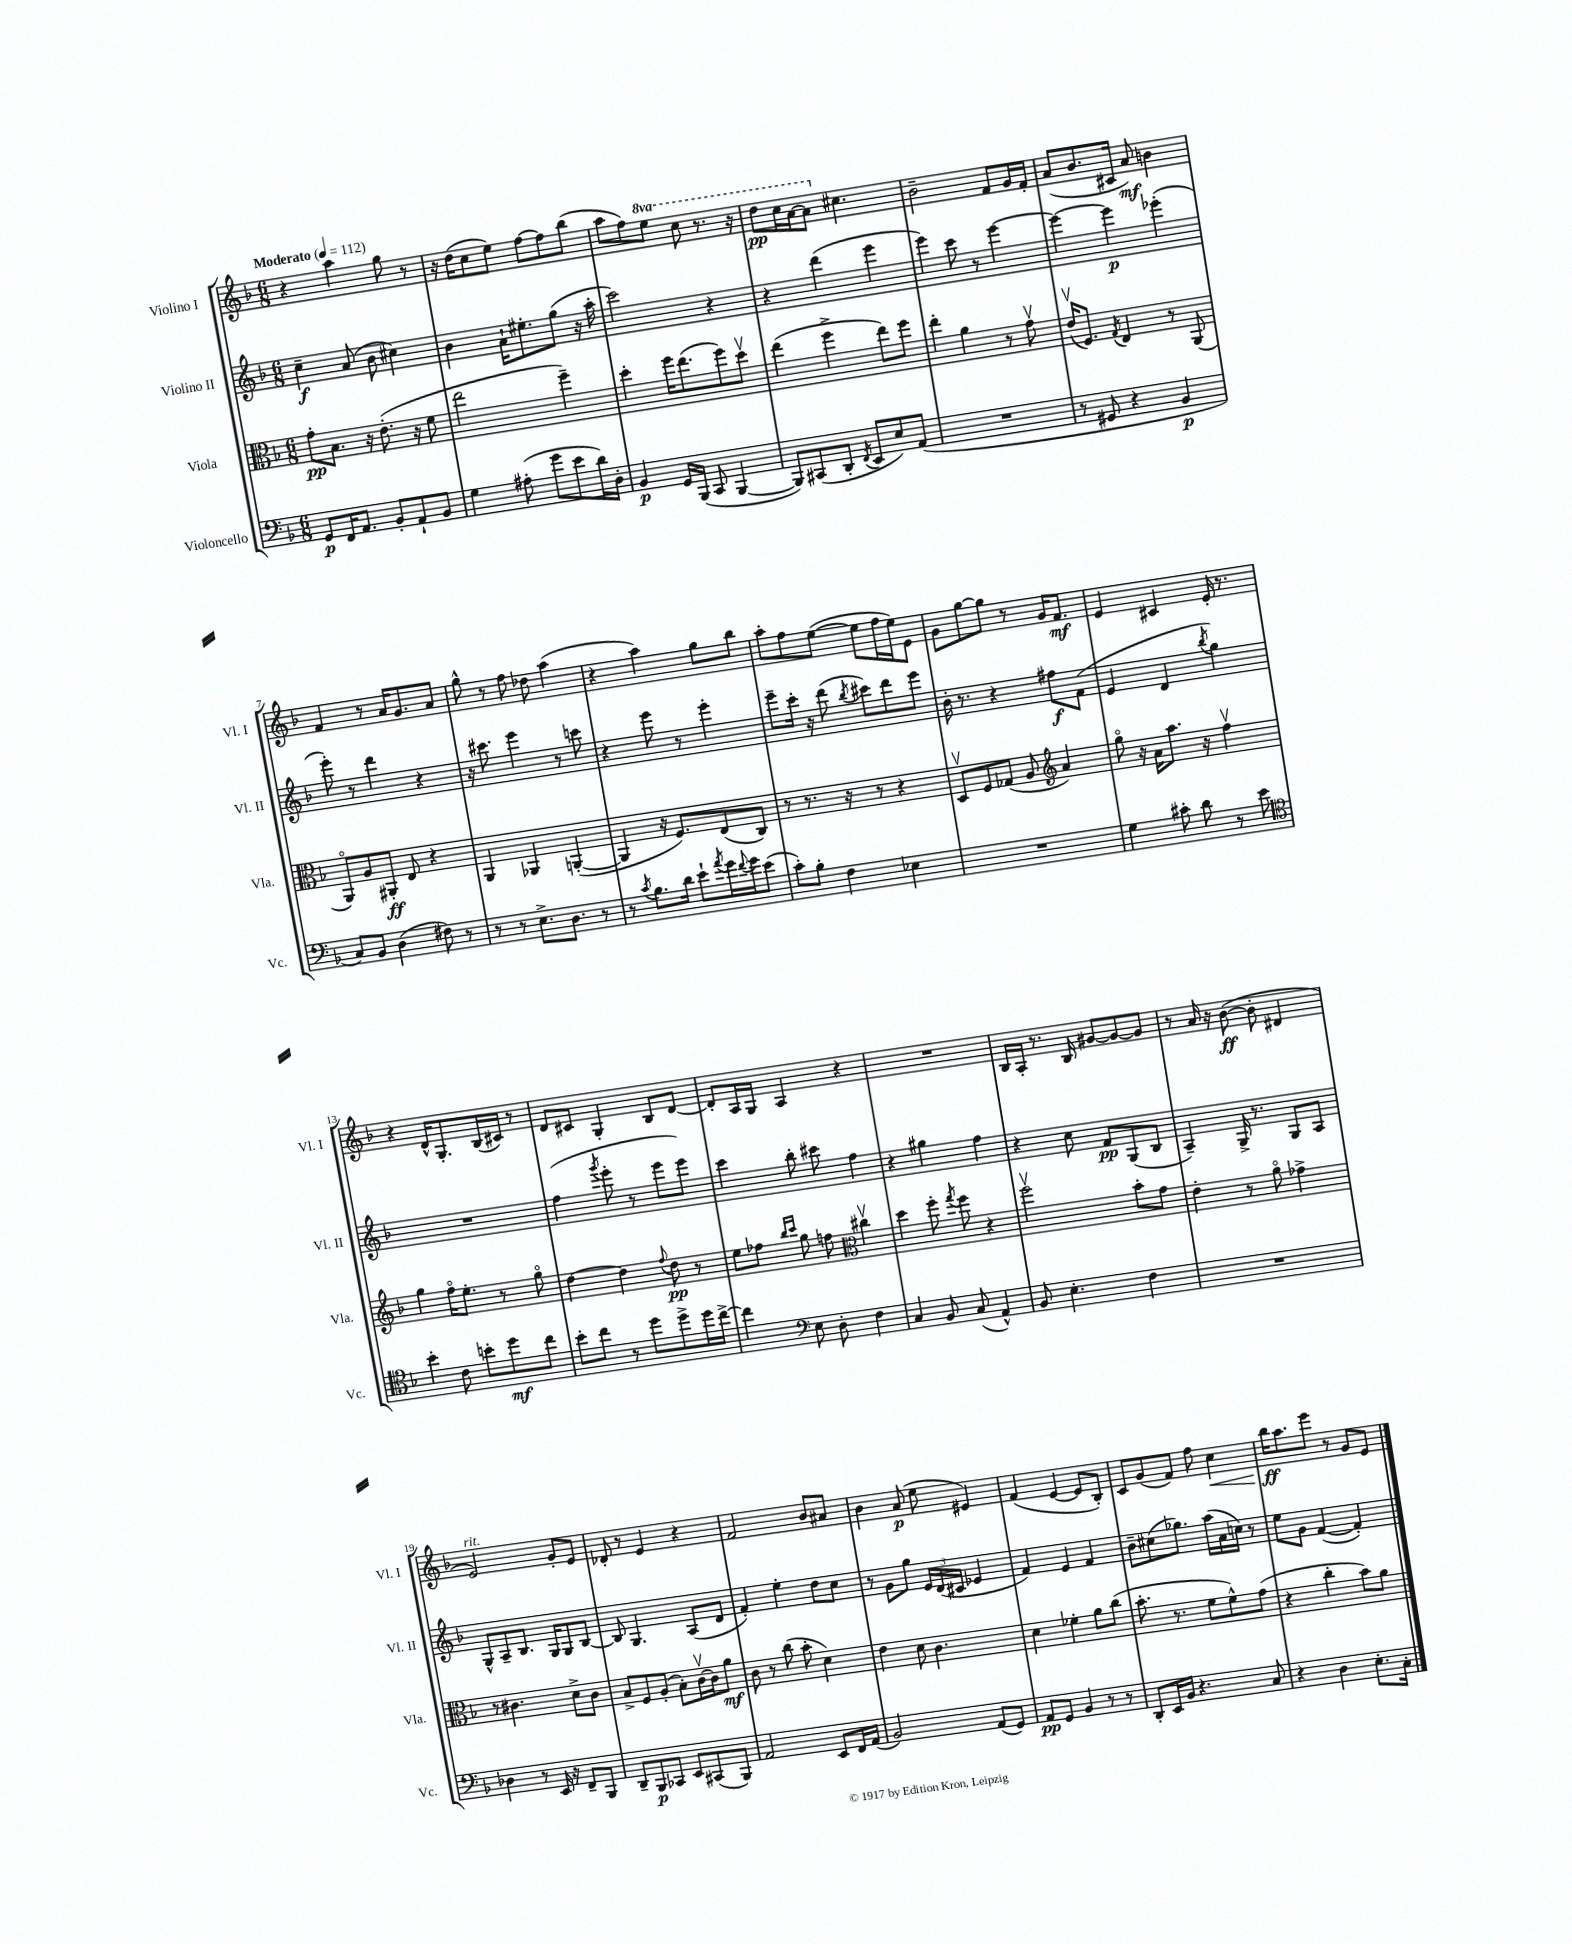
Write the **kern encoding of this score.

**kern	**kern	**kern	**kern
*staff4	*staff3	*staff2	*staff1
*clefF4	*clefC3	*clefG2	*clefG2
*k[b-]	*k[b-]	*k[b-]	*k[b-]
*M6/8	*M6/8	*M6/8	*M6/8
*MM112	*MM112	*MM112	*MM112
8GG/L	8g'\L	4cc~\	4r
16FF/K	8.B-\J	.	.
8.AA/J	.	.	.
.	.	(8a/	4aa\
.	16r	.	.
8BB-'/L	(8.e'\	8b-\	.
8AA`/	.	4cc#\)	8gg\
.	16r	.	.
8BB-/J	8f\	.	8r
=	=	=	=
4G\	2ee\	4b-\	16r
.	.	.	(16dd\LK
.	.	.	8cc\
(8A#'\	.	16a`\LK	8ee\J)
.	.	8.ee#'\	.
8g\L	.	.	[8ff\L
8e\	4ff~\)	(8gg\J	8ff\]
16d\L)	.	16r	(8bb-\J
16D'\JJ	.	16aa'\	.
=	=	=	=
4BB-/	4dd'\	2ccc\)	8aa\L
.	.	.	8ff\)
16GG/LL	16ff\LK	.	8eee\J
(16BBB-/JJ	(8.ee\	.	.
8CC/	.	.	8ccc\
[4BBB-/	8ff\)	4r	8.r
.	8ddv\J	.	.
.	.	.	16r
=	=	=	=
8BBB-/]L)	(4ee\	4r	8ddd\L
(8CC#/	.	.	16ccc\L
.	.	.	[16aa\J
8DD'/J	4ff^\	(4ddd\	8aa\]J
8qFF/	.	.	.
8EE/L	.	.	4.cc#\
8E/)	8ee\L)	4eee\	.
(8AA/J	8ff\J	.	.
=	=	=	=
2.r	4ee'\	4eee\)	2b-~\
.	4a\	8ccc\	.
.	.	8r	.
.	8r	[4eee\	8f/L
.	8gv\	.	16g/L
.	.	.	16f'/JJ
=	=	=	=
8r	(16ev/LK	4eee\_	(8a/L
.	8.F/J)	.	.
8GG#/	.	.	8.b-/
.	8qG/	.	.
4r	4E/	4eee\]	.
.	.	.	16c#/Jk
.	.	.	8a/)
4BB-/	8r	(4eee-'\	4b\
.	(8AA/	.	.
=	=	=	=
8C/L)	8AAo/L)	8eee'\)	4f/
8BB-/J	8A/	8r	.
(4D\	8AA#'/J	4ddd\	8r
.	8E/	.	16a/LK
.	.	.	8.g/
8F#\)	4r	4r	.
8r	.	.	8a/J
=	=	=	=
8r	4AA/	16r	8gg^^\
.	.	8.ccc#\	.
8r	.	.	8r
8.E^\L	4AA-/	4eee\	8ff\
.	.	.	8dd-\
8.D\J	.	.	.
.	([4AA'/	8r	(4aa\
8r	.	8ccc\	.
=	=	=	=
8r	4AA/]	4r	4r
8qc/	.	.	.
8.B-\L	.	.	.
.	16r	8eee\	4aa\)
16d\Jk	8.F/L)	.	.
8e`\L	.	8r	.
8qa/	.	.	.
16g\L	(8E/	4eee'\	8gg\L
8qqf/	.	.	.
16g\J	.	.	.
(8e\J	8C/J)	.	8bb-\J
=	=	=	=
8c'\L)	8r	8eee~\L	8aa'\L
8B-'\J	8.r	16ccc'\Jk	8ff\
.	.	16r	.
4F\	.	(8ddd\	([8ee\J
.	16r	.	.
.	.	8qbb-/	.
.	8r	8ccc#\L)	8ee\]L
4E-\	4r	8ddd\	16ff\L
.	.	.	16ee\J)
.	.	8eee\J	8e\J
=	=	=	=
2.r	8Dv/L	16b-'\	8g\L
.	.	8.r	.
.	8F/	.	[8gg\
.	(8G-/J	4r	8gg\]J
.	8A/	.	8r
*	*clefG2	*	*
.	4a/)	8ff#\L	16g/LK
.	.	.	8.f/J
.	.	(8f\J	.
=	=	=	=
4G\	8ggo\	4e/	4e/
.	16r	.	.
.	16a\LK	.	.
8c#'\	8.aa\J	4d/	4c#/
8d\	.	.	.
.	16r	.	.
.	.	8qbb-/	.
8r	4ffv\	4gg\)	16e'/
.	.	.	8.r
8e\	.	.	.
=	=	=	=
*clefC4	*	*	*
4b-'\	4gg\	2.r	4r
8c\	16ffo\LK	.	16d^^/LK
.	8.ee'\J	.	8.G'/
8b'\L	.	.	.
8dd\	8r	.	(16B-/L
.	.	.	16c#/JJ)
8cc\J	8ggo\	.	8r
=	=	=	=
8b-'\L	[4dd\	(4ff\	8d/L
8cc\J	.	.	8c#/J
.	.	8qggg/	.
8r	4dd\]	8eee'\	4G'/
8dd\L	.	8r	.
.	8qqff/	.	.
8dd^\	8dd\	8eee\L	8B-/L
16dd\L	8r	8eee\J)	[8d/J
[16cc^\JJ	.	.	.
=	=	=	=
4cc\]	8ee\L	4ccc\	8d'/]L
.	8ff-\J	.	16A/L
.	.	.	16G/JJ
*clefF4	*	*	*
.	16qqbb-/LL	.	.
.	16qqccc/JJ	.	.
8E\	8gg\	8bb-'\	4A/
8D'\	8ff\	8ccc#\	.
*	*clefC3	*	*
4F\	4cc#v\	4ff\	4r
=	=	=	=
4C/	4dd\	4r	2.r
8BB-/	8ff'\	4gg#\	.
.	8qgg/	.	.
(8C/	8ff\	.	.
4AA^^/)	4r	4ff\	.
=	=	=	=
8BB-/	2ffv\	4r	16B-/LL
.	.	.	16A'/JJ
4.E'\	.	.	8.r
.	.	8cc\	.
.	.	.	16B-/
.	.	8f/L	[8g#/L
4F\	8b-'\L	(8G/	8g#/_
.	8g\J	8B-/J	8g#/]J
=	=	=	=
2.r	4e'\	4A~/)	8r
.	.	.	16a/
.	.	.	16r
.	8r	16G^/	([8b-\
.	.	8.r	.
.	8ao\	.	8b-'\]
.	4g-^\	8G/L	4d#/
.	.	8A/J	.
=	=	=	=
4D-\	8r	8G^^/L	2e/)
.	4.c#\	8A~/	.
8r	.	8.B-/J	.
16EE/	.	.	.
16r	.	16G/LK	.
8FF~/L	8d^\L	8G/	8g'/L
8BBB-/J	8c#\J	[8B-/J	8e/J
=	=	=	=
8DD~/L	8B-^/L	8B-/]	8d-'/
8BBB-/	8F/	4.G/	8r
8CC-/J	(8A'/J	.	4e/
8EE/L	8B-'\L)	.	.
(8CC#/	[16cv\L	(8A/L	4r
.	16c\]J	.	.
8BBB-/J)	8a\J	8d/J	.
=	=	=	=
2AA/	8c\	4f'/)	2f/
.	8r	.	.
.	(8cc\	4ee'\	.
.	8b-'\	.	.
8EE/L	4d\)	8dd\L	8b-/L
16FF/L	.	8cc\J	8a#/J
(16AA/JJ	.	.	.
=	=	=	=
2BB-/)	4e\	8r	4b-\
.	.	8g\L	.
.	8d\	8gg\J	(8a/
.	4.c\	24e/LL	8ee\
.	.	(24d/	.
.	.	24c#/JJ	.
(8AA/L	.	4e-/	4e#/)
8GG/J)	.	.	.
=	=	=	=
8AA/L	4d\	4f/)	(4f/
8GG/J	.	.	.
4BB-/	4f-'\	4e/	[4e/
8r	8a\L	4f/	8e/]L
8r	(8cc\J	.	8B-'/J)
=	=	=	=
8DD'/L	8.b-'\	8b-~\L	8c/L
16EE/L	.	(8cc#\	(8g/
16BB-/JJ	8.r	.	.
4.r	.	8.gg-\J)	8f/J)
.	8f\L	.	8ff\
.	.	(16aa\LL	.
.	8f^^\)	16a\	4cc\
.	.	16cc\JJ)	.
8C/	(8g\J	8r	.
=	=	=	=
4r	4r	8ee\L	16bb-\LK
.	.	.	8.aa\
.	.	8g\J	.
4D\	4cc'\	([4f/	8eee\J
.	.	.	8r
8.E'\L	8b-\L)	4f'/])	8g/L
.	8a\J	.	8e/J
16C'\Jk	.	.	.
==	==	==	==
*-	*-	*-	*-
